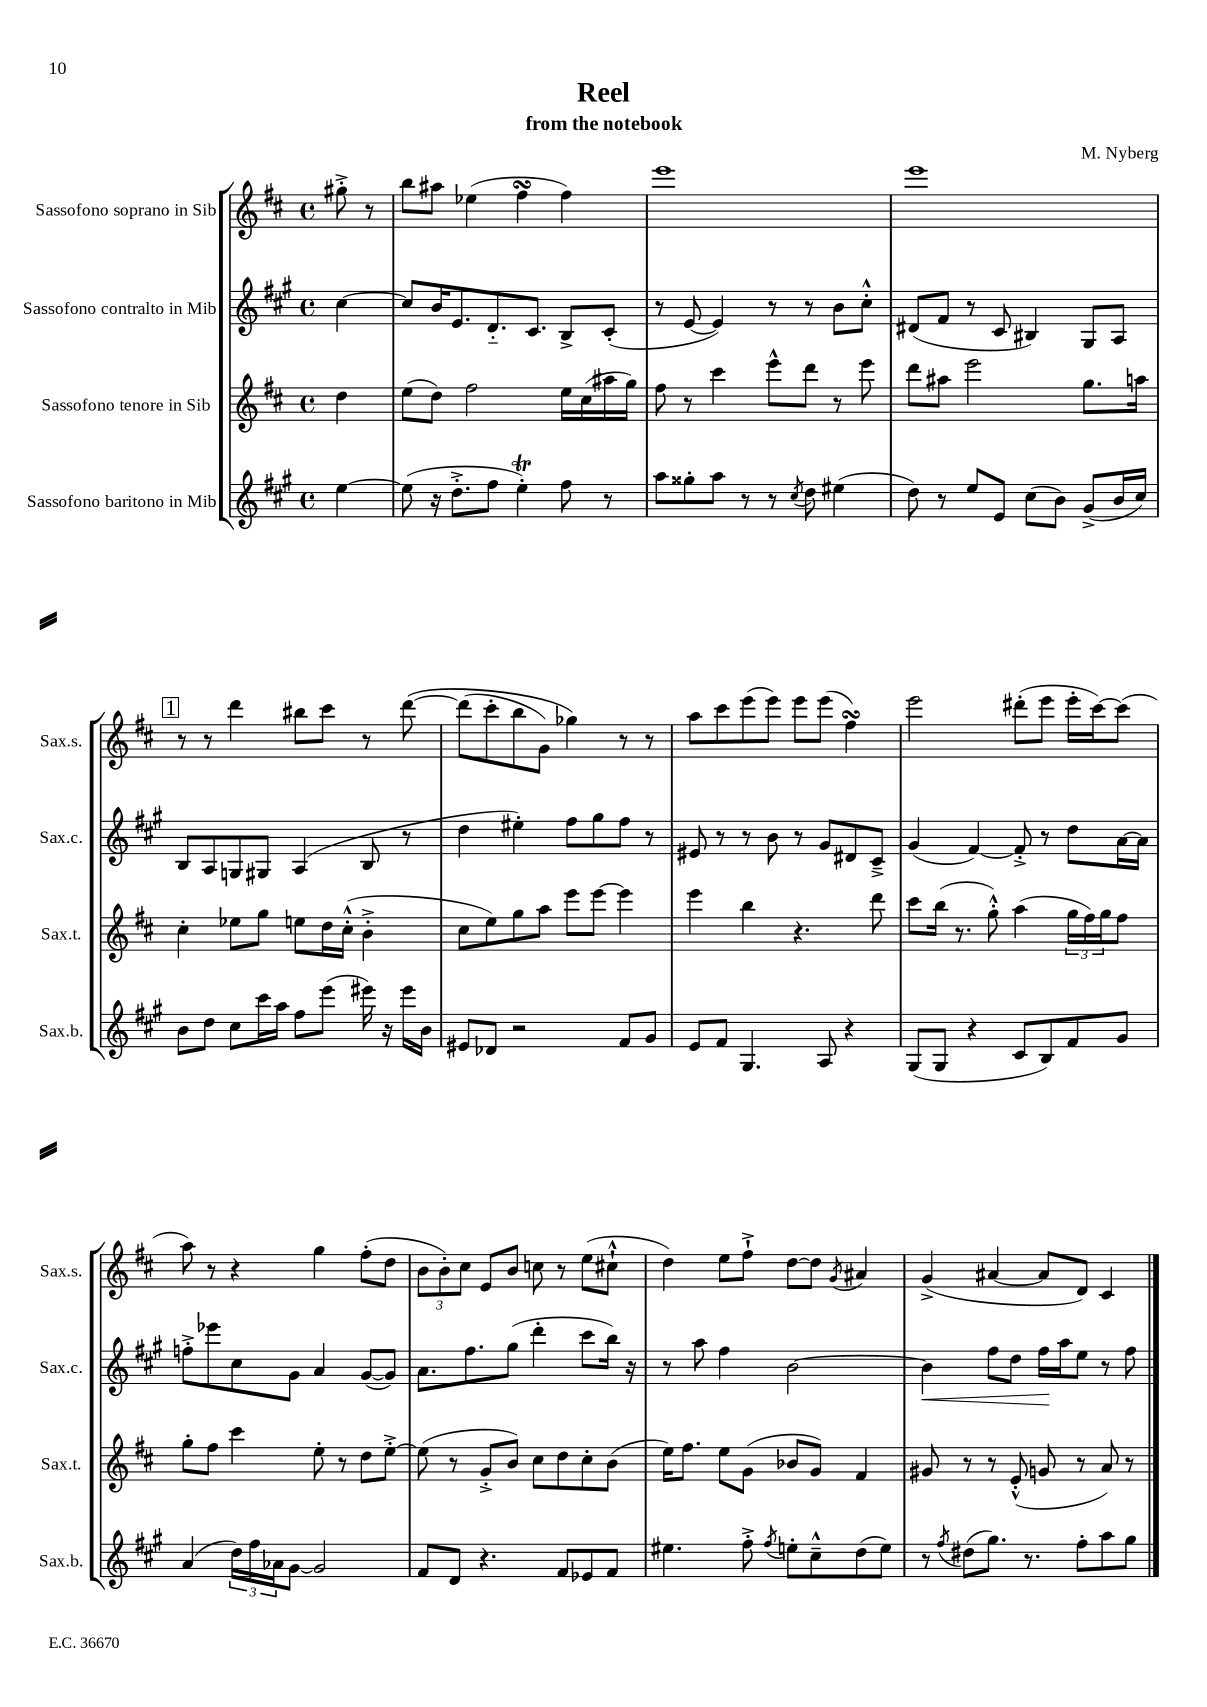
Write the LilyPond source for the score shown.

\header { title = "Reel" composer = "M. Nyberg" subtitle = "from the notebook" }
<<
\new StaffGroup <<
\new Staff = "s0" \with { instrumentName = "Sassofono soprano in Sib" shortInstrumentName = "Sax.s." } {
    \clef treble \key d \major \defaultTimeSignature \time 4/4 \partial 4
    gis''8-.-> r8 |
    b''8 ais''8 ees''4( fis''4\turn fis''4) |
    e'''1 |
    e'''1 |
    \mark \markup { \box "1" } r8 r8 d'''4 bis''8 cis'''8 r8 d'''8~\( |
    d'''8( cis'''8-. b''8 g'8) ges''4\) r8 r8 |
    a''8 cis'''8 e'''8( e'''8) e'''8 e'''8( fis''4\turn) |
    e'''2 dis'''8-.( e'''8 e'''16-. cis'''16~) cis'''8( |
    a''8) r8 r4 g''4 fis''8-.( d''8 |
    \tuplet 3/2 { b'8 b'8-.) cis''8 } e'8 b'8 c''8 r8 e''8( cis''8-!-^ |
    d''4) e''8 fis''8-!-> d''8~ d''8 \acciaccatura { g'8 } ais'4 |
    g'4->( ais'4~ ais'8 d'8) cis'4 \bar "|." |
}
\new Staff = "s1" \with { instrumentName = "Sassofono contralto in Mib" shortInstrumentName = "Sax.c." } {
    \clef treble \key a \major \defaultTimeSignature \time 4/4 \partial 4
    cis''4~ |
    cis''8 b'16 e'8. d'8.-_ cis'8. b8-> cis'8-.( |
    r8 e'8~ e'4) r8 r8 b'8 cis''8-.-^ |
    dis'8( fis'8 r8 cis'8 bis4) gis8 a8 |
    \mark \markup { \box "1" } b8 a8 g8 gis8 a4( b8 r8 |
    d''4 eis''4-.) fis''8 gis''8 fis''8 r8 |
    eis'8 r8 r8 b'8 r8 gis'8 dis'8 cis'8---> |
    gis'4( fis'4~) fis'8-.-> r8 d''8 a'16~ a'16 |
    f''8-.-> ees'''8 cis''8 gis'8 a'4 gis'8~( gis'8) |
    a'8. fis''8. gis''8( d'''4-. cis'''8 b''16) r16 |
    r8 a''8 fis''4 b'2~ |
    b'4\< fis''8 d''8 fis''16\! a''16 e''8 r8 fis''8 \bar "|." |
}
\new Staff = "s2" \with { instrumentName = "Sassofono tenore in Sib" shortInstrumentName = "Sax.t." } {
    \clef treble \key d \major \defaultTimeSignature \time 4/4 \partial 4
    d''4 |
    e''8( d''8) fis''2 e''16 cis''16( ais''16 g''16) |
    fis''8 r8 cis'''4 e'''8-^ d'''8 r8 e'''8 |
    d'''8 ais''8 e'''2 g''8. a''16 |
    \mark \markup { \box "1" } cis''4-. ees''8 g''8 e''8 d''16 cis''16-.-^( b'4-.-> |
    cis''8 e''8) g''8 a''8 e'''8 e'''8~ e'''4 |
    e'''4 b''4 r4. d'''8 |
    cis'''8 b''16( r8. g''8-.-^) a''4( \tuplet 3/2 { g''16 fis''16) g''16 } fis''8 |
    g''8-. fis''8 cis'''4 e''8-. r8 d''8 e''8~-.-> |
    e''8( r8 g'8-.-> b'8) cis''8 d''8 cis''8-. b'8( |
    e''16) fis''8. e''8 g'8( bes'8 g'8) fis'4 |
    gis'8 r8 r8 e'8-.-^( g'8 r8 a'8) r8 \bar "|." |
}
\new Staff = "s3" \with { instrumentName = "Sassofono baritono in Mib" shortInstrumentName = "Sax.b." } {
    \clef treble \key a \major \defaultTimeSignature \time 4/4 \partial 4
    e''4~ |
    e''8( r16 d''8.-.-> fis''8 e''4-.\trill) fis''8 r8 |
    a''8 gisis''8-. a''8 r8 r8 \acciaccatura { cis''8 } d''8 eis''4( |
    d''8) r8 e''8 e'8 cis''8( b'8) gis'8->( b'16 cis''16) |
    \mark \markup { \box "1" } b'8 d''8 cis''8 cis'''16 a''16 fis''8 e'''8( eis'''16) r16 eis'''16 b'16 |
    eis'8 des'8 r2 fis'8 gis'8 |
    e'8 fis'8 gis4. a8 r4 |
    gis8( gis8 r4 cis'8 b8) fis'8 gis'8 |
    a'4( \tuplet 3/2 { d''16) fis''16 aes'16 } gis'8~ gis'2 |
    fis'8 d'8 r4. fis'8 ees'8 fis'8 |
    eis''4. fis''8-.-> \acciaccatura { fis''8 } e''8-. cis''8---^ d''8( e''8) |
    r8 \acciaccatura { fis''8 } dis''8( gis''8.) r8. fis''8-. a''8 gis''8 \bar "|." |
}
>>
>>
\layout { \context { \Score \remove "Bar_number_engraver" } }
